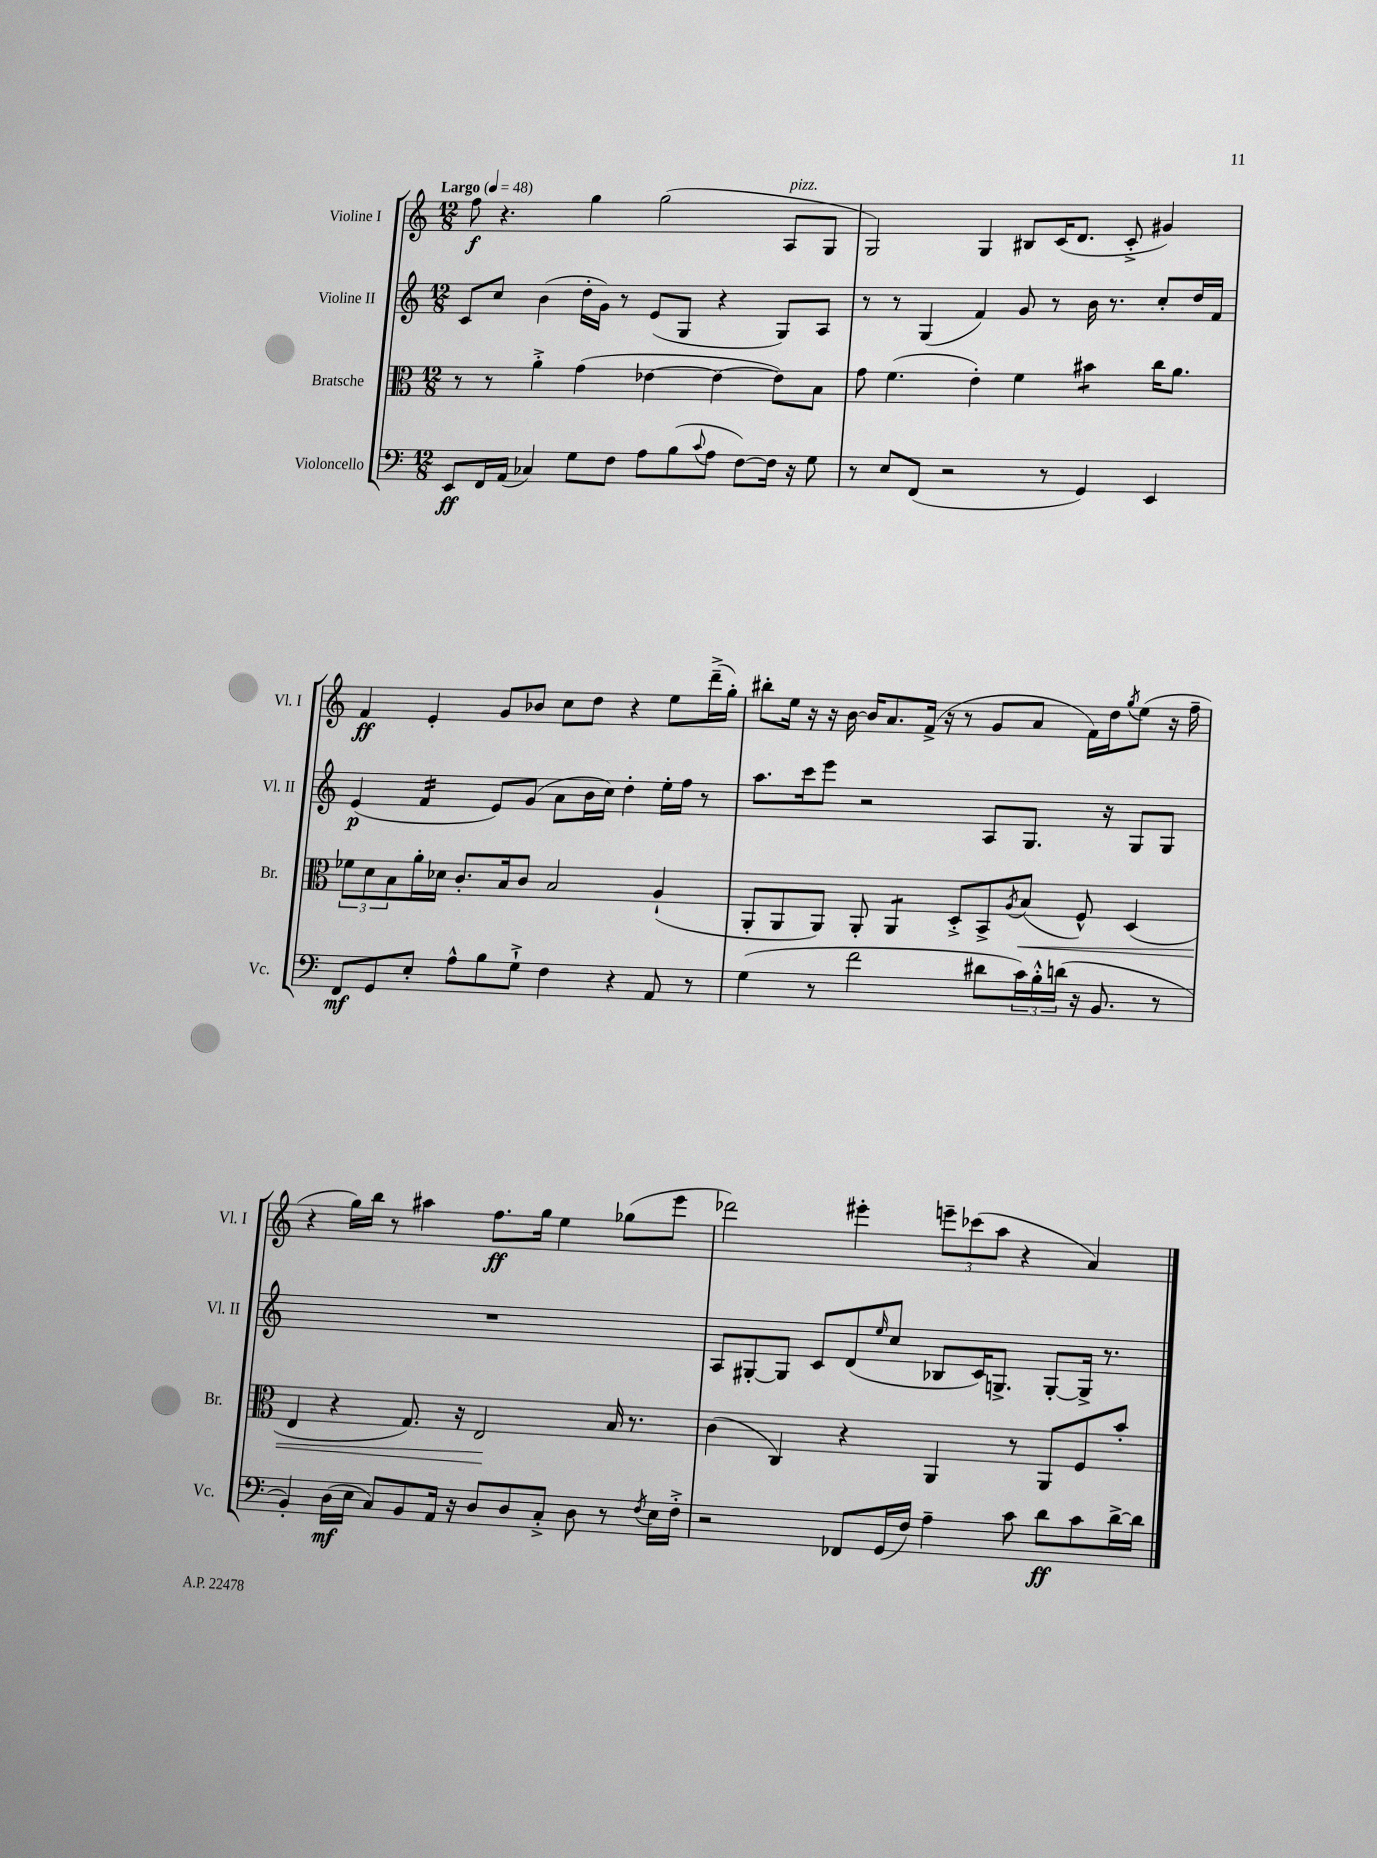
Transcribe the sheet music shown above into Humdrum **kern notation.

**kern	**kern	**kern	**kern
*staff4	*staff3	*staff2	*staff1
*clefF4	*clefC3	*clefG2	*clefG2
*k[]	*k[]	*k[]	*k[]
*M12/8	*M12/8	*M12/8	*M12/8
*MM48	*MM48	*MM48	*MM48
8EE	8r	8c	8ff
16FF	8r	8cc	4.r
(16AA	.	.	.
4C-)	4a'^	(4b	.
8G	(4g	16dd'	4gg
.	.	16g)	.
8F	.	8r	.
8A	[4e-	(8e	(2gg
(8B	.	8G	.
8qqc	.	.	.
8A	4e-_	4r	.
[8F)	.	.	.
16F]	8e-])	8G)	8A
16r	.	.	.
8G	8B	8A	8G
=	=	=	=
8r	8g	8r	2G)
8E	(4.f	8r	.
(8FF	.	(4G	.
2r	.	.	.
.	4e')	4f)	4G
.	4f	8g	8B#
8r	.	8r	(16c
.	.	.	8.d
4GG)	4b#	16b	.
.	.	8.r	.
.	.	.	8c'^
4EE	16cc	8cc'	4g#)
.	8.a	.	.
.	.	16dd	.
.	.	16f	.
=	=	=	=
8FF	12f-	(4e	4f
.	12d	.	.
8GG	.	.	.
.	12B	.	.
8E'	16a'	4f	4e'
.	16d-	.	.
8A^^	8.c'	.	.
8B	.	8e)	8g
.	16B	.	.
8G`^	8c	(8g	8b-
4F	2B	8a	8cc
.	.	16b	8dd
.	.	16cc)	.
4r	.	4dd'	4r
8AA	(4A`	16ee'	8ee
.	.	16ff	.
8r	.	8r	(16ddd~^
.	.	.	16gg')
=	=	=	=
(4G	8AA'	8.aa	8bb#'
.	8AA	.	16ee
.	.	16ccc	16r
8r	8AA)	8eee	16r
.	.	.	[16b
2f	8AA'	2r	16b]
.	.	.	8.a
.	4AA	.	.
.	.	.	(16f^
.	.	.	16r
.	8D'^	.	8r
8d#	8BB^	8A	8g
.	8qA	.	.
24c)	(8B	8.G	8a
24B'^^	.	.	.
(24d	.	.	.
16r	8F^^)	.	16f)
8.BB	.	16r	16dd
.	.	.	8qgg
.	(4D	8G	(8ee
8r	.	8G	16r
.	.	.	16ff~
=	=	=	=
4BB')	4E	1.r	4r
(16D	4r	.	16gg)
16E	.	.	16bb
8C)	.	.	8r
8BB	8.G)	.	4aa#
16AA	.	.	.
16r	16r	.	.
8D	2E	.	8.ff
8D	.	.	.
.	.	.	16gg
8C'^	.	.	4ee
8D	.	.	.
8r	16B	.	(8gg-
.	8.r	.	.
8qF	.	.	.
16E	.	.	8eee
16F'^	.	.	.
=	=	=	=
2r	(4c	8A	2ddd-)
.	.	[8G#'	.
.	4C)	8G#]	.
.	.	8c	.
8FF-	4r	(8d	4eee#'
.	.	16qqee	.
(16GG	.	8cc	.
16F)	.	.	.
4A~	4AA	8B-	12eee~
.	.	.	(12ccc-
.	.	16c)	.
.	.	.	12aa
.	.	8.G^	.
8c	8r	.	4r
8d	8AA	[8G'	.
8c	8F	16G^]	4a)
.	.	8.r	.
[16d^	8b'	.	.
16d]	.	.	.
==	==	==	==
*-	*-	*-	*-
